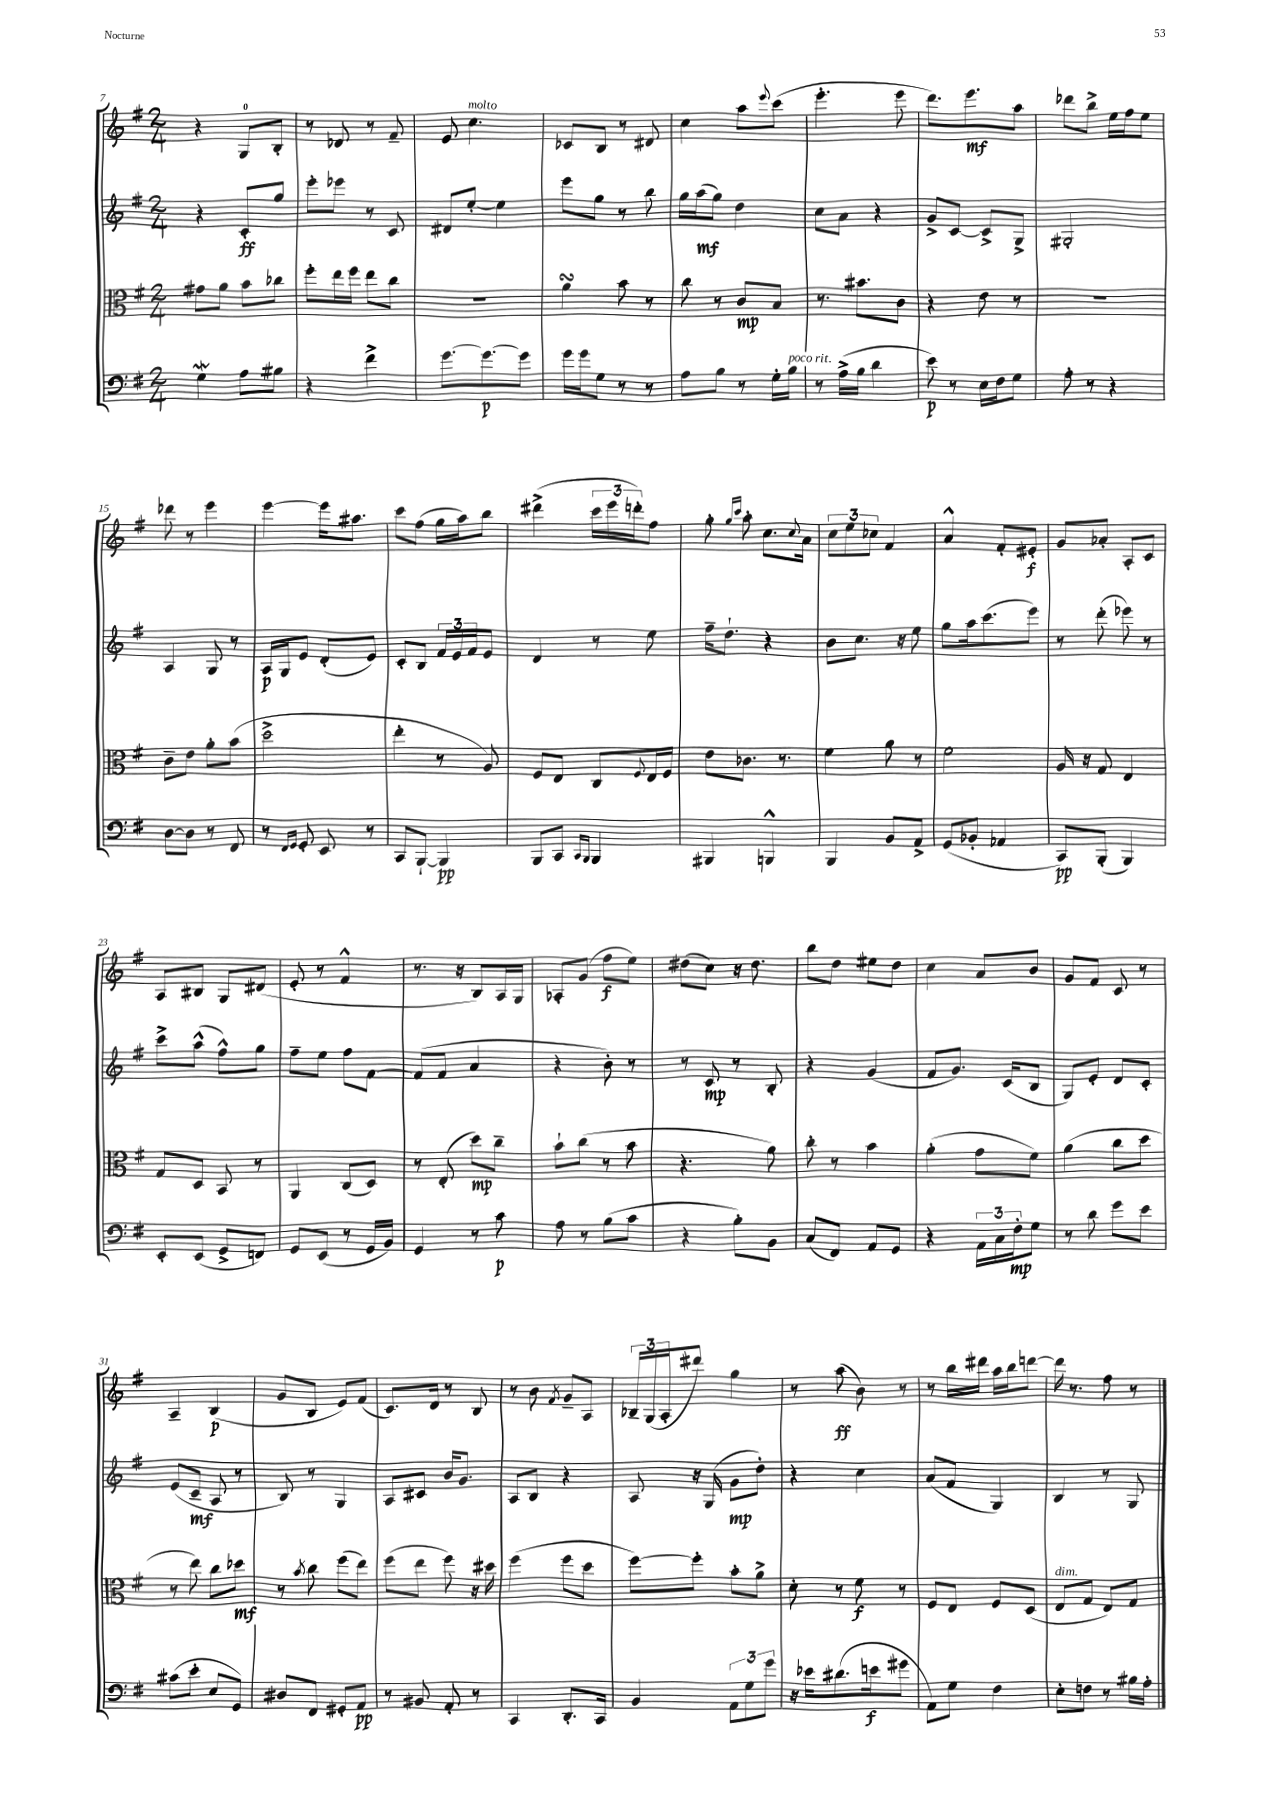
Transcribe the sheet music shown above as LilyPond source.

<<
\new StaffGroup <<
\new Staff = "s0" {
    \clef treble \key g \major \numericTimeSignature \time 2/4
    r4 g8-0 b8-. |
    r8 des'8 r8 fis'8-- |
    e'8 c''4.^\markup { \italic "molto" } |
    ces'8 b8 r8 dis'8 |
    c''4 a''8 \appoggiatura { e'''8 } c'''8( |
    e'''4.-. e'''8 |
    d'''8.) e'''8.\mf a''8 |
    des'''8 b''8-> e''16 fis''16 e''8 |
    des'''8 r8 e'''4 |
    e'''4~ e'''16 ais''8. |
    c'''8 fis''8( g''16 a''16) b''8 |
    dis'''4->( \tuplet 3/2 { c'''16 e'''16 d'''16-.) } fis''8 |
    g''8-. \grace { g''16 c'''16 } a''8-. c''8. \appoggiatura { c''8 } a'16 |
    \tuplet 3/2 { c''8 e''8 ces''8 } fis'4 |
    a'4-^ fis'8-. eis'8-.\f |
    g'8 aes'8-. a8-. c'8 |
    a8 bis8 g8 dis'8( |
    e'8-. r8 fis'4-^ |
    r8. r16 b8) a16 g16 |
    aes8-. g'8( fis''8\f e''8) |
    dis''8( c''8) r16 dis''8. |
    b''8 d''8 eis''8 d''8 |
    c''4 a'8 b'8 |
    g'8 fis'8 c'8 r8 |
    a4-- b4\p( |
    g'8 b8 e'8) fis'8( |
    c'8.) d'16 r8 b8 |
    r8 b'8 \acciaccatura { fis'8 } g'8-- a8 |
    \tuplet 3/2 { bes16-- g16( a16-. } dis'''8) g''4 |
    r8 a''8\ff( b'8) r8 |
    r8 b''16 dis'''16 a''16 b''16 d'''8~ |
    d'''16 r8. fis''8 r8 \bar "|." |
}
\new Staff = "s1" {
    \clef treble \key g \major \numericTimeSignature \time 2/4
    r4 c'8-.\ff g''8 |
    e'''8-. ees'''8 r8 c'8 |
    dis'8 e''8~-. e''4 |
    e'''8 g''8 r8 b''8 |
    g''16 a''16\mf( g''8) d''4 |
    c''8 a'8 r4 |
    g'8-> c'8~ c'8-> g8-> |
    gis2-. |
    a4 g8 r8 |
    a16\p g16 e'8 d'8-.( e'8) |
    c'8-. b8 \tuplet 3/2 { fis'16 e'16 fis'16 } e'8 |
    d'4 r8 e''8 |
    fis''16-- d''8.-! r4 |
    b'8 c''8. r16 e''8 |
    g''8 a''16 c'''8.( e'''8) |
    r8 d'''8-.( ees'''8) r8 |
    c'''8-> a''8-^( fis''8-^) g''8 |
    fis''8-- e''8 fis''8 fis'8~ |
    fis'8( fis'8 a'4 |
    r4 b'8-.) r8 |
    r8 c'8\mp r8 b8-. |
    r4 g'4( |
    fis'8 g'8.) c'16( b8 |
    g8) e'8-. d'8 c'8-. |
    e'8( c'8--\mf a8 r8 |
    b8) r8 g4 |
    a8 cis'8 b'16 g'8. |
    a8 b8 r4 |
    a8 r16 g16( g'8\mp d''8-.) |
    r4 c''4 |
    a'8( fis'8 g4) |
    b4 r8 g8 \bar "|." |
}
\new Staff = "s2" {
    \clef alto \key g \major \numericTimeSignature \time 2/4
    gis'8 a'8 b'8 ces''8 |
    fis''8-. e''16 fis''16 e''8 c''8 |
    R2 |
    a'4\turn b'8 r8 |
    c''8 r8 c'8\mp b8 |
    r8. bis'8. c'8 |
    r4 e'8 r8 |
    r2 |
    c'8-- e'8 a'8-. b'8( |
    d''2-> |
    e''4-. r8 a8) |
    fis8 e8 c8 \appoggiatura { fis8 } e16 fis16 |
    e'8 ces'8. r8. |
    fis'4 a'8 r8 |
    fis'2 |
    a16 r16 g8 e4 |
    g8 d8 b,8 r8 |
    a,4 c8( d8) |
    r8 e8-.( d''8\mp) c''8-- |
    b'8-! c''8( r8 b'8 |
    r4. a'8) |
    c''8-. r8 b'4 |
    a'4-.( g'8 fis'8) |
    a'4( c''8 d''8 |
    r8 e''8) c''8 des''8\mf |
    r8 \acciaccatura { b'8 } c''8 fis''8( e''8) |
    fis''8( e''8 fis''8) r16 dis''16 |
    fis''4( fis''8 d''8 |
    fis''8~) fis''8-. b'8-. a'8-> |
    d'8-. r8 fis'8\f r8 |
    fis8 e8 fis8 d8( |
    e8^\markup { \italic "dim." } g8 e8) g8 \bar "|." |
}
\new Staff = "s3" {
    \clef bass \key g \major \numericTimeSignature \time 2/4
    g4\mordent a8 bis8 |
    r4 fis'4-> |
    g'8.~ g'8.~\p g'8 |
    g'16 g'16 g8 r8 r8 |
    a8 b8 r8 g16-. b16^\markup { \italic "poco rit." } |
    r8 a16->( b16 d'4 |
    e'8\p) r8 e16 fis16 g8 |
    a8-. r8 r4 |
    d8~ d8 r8 fis,8 |
    r8 \grace { fis,16 g,16 } g,8-. e,8 r8 |
    c,8 b,,8~-! b,,4\pp |
    b,,8 c,8 \grace { c,16 b,,16 } b,,4 |
    bis,,4 b,,4-^ |
    b,,4 b,8 a,8-> |
    g,8( bes,8-. aes,4 |
    c,8\pp) b,,8-.( b,,4) |
    e,8-. e,8( g,8-> f,8) |
    g,8 e,8( r8 g,16 b,16) |
    g,4 r8 c'8\p |
    a8 r8 b8( c'8 |
    r4 b8-.) b,8 |
    c8( fis,8) a,8 g,8 |
    r4 \tuplet 3/2 { a,16 c16 fis16-.\mp } g8 |
    r8 d'8 g'8 e'8 |
    cis'8( e'8-. e8 g,8) |
    dis8 fis,8 gis,8-. a,8\pp |
    r8 bis,8 a,8-. r8 |
    c,4 d,8.-. c,16 |
    b,4 \tuplet 3/2 { a,8 g8 g'8 } |
    r16 ees'16 dis'8.( e'16\f gis'8 |
    a,8) g8 fis4 |
    e8-. f8 r8 bis16 a16-. \bar "|." |
}
>>
>>
\layout { \context { \Score currentBarNumber = #7 } }
